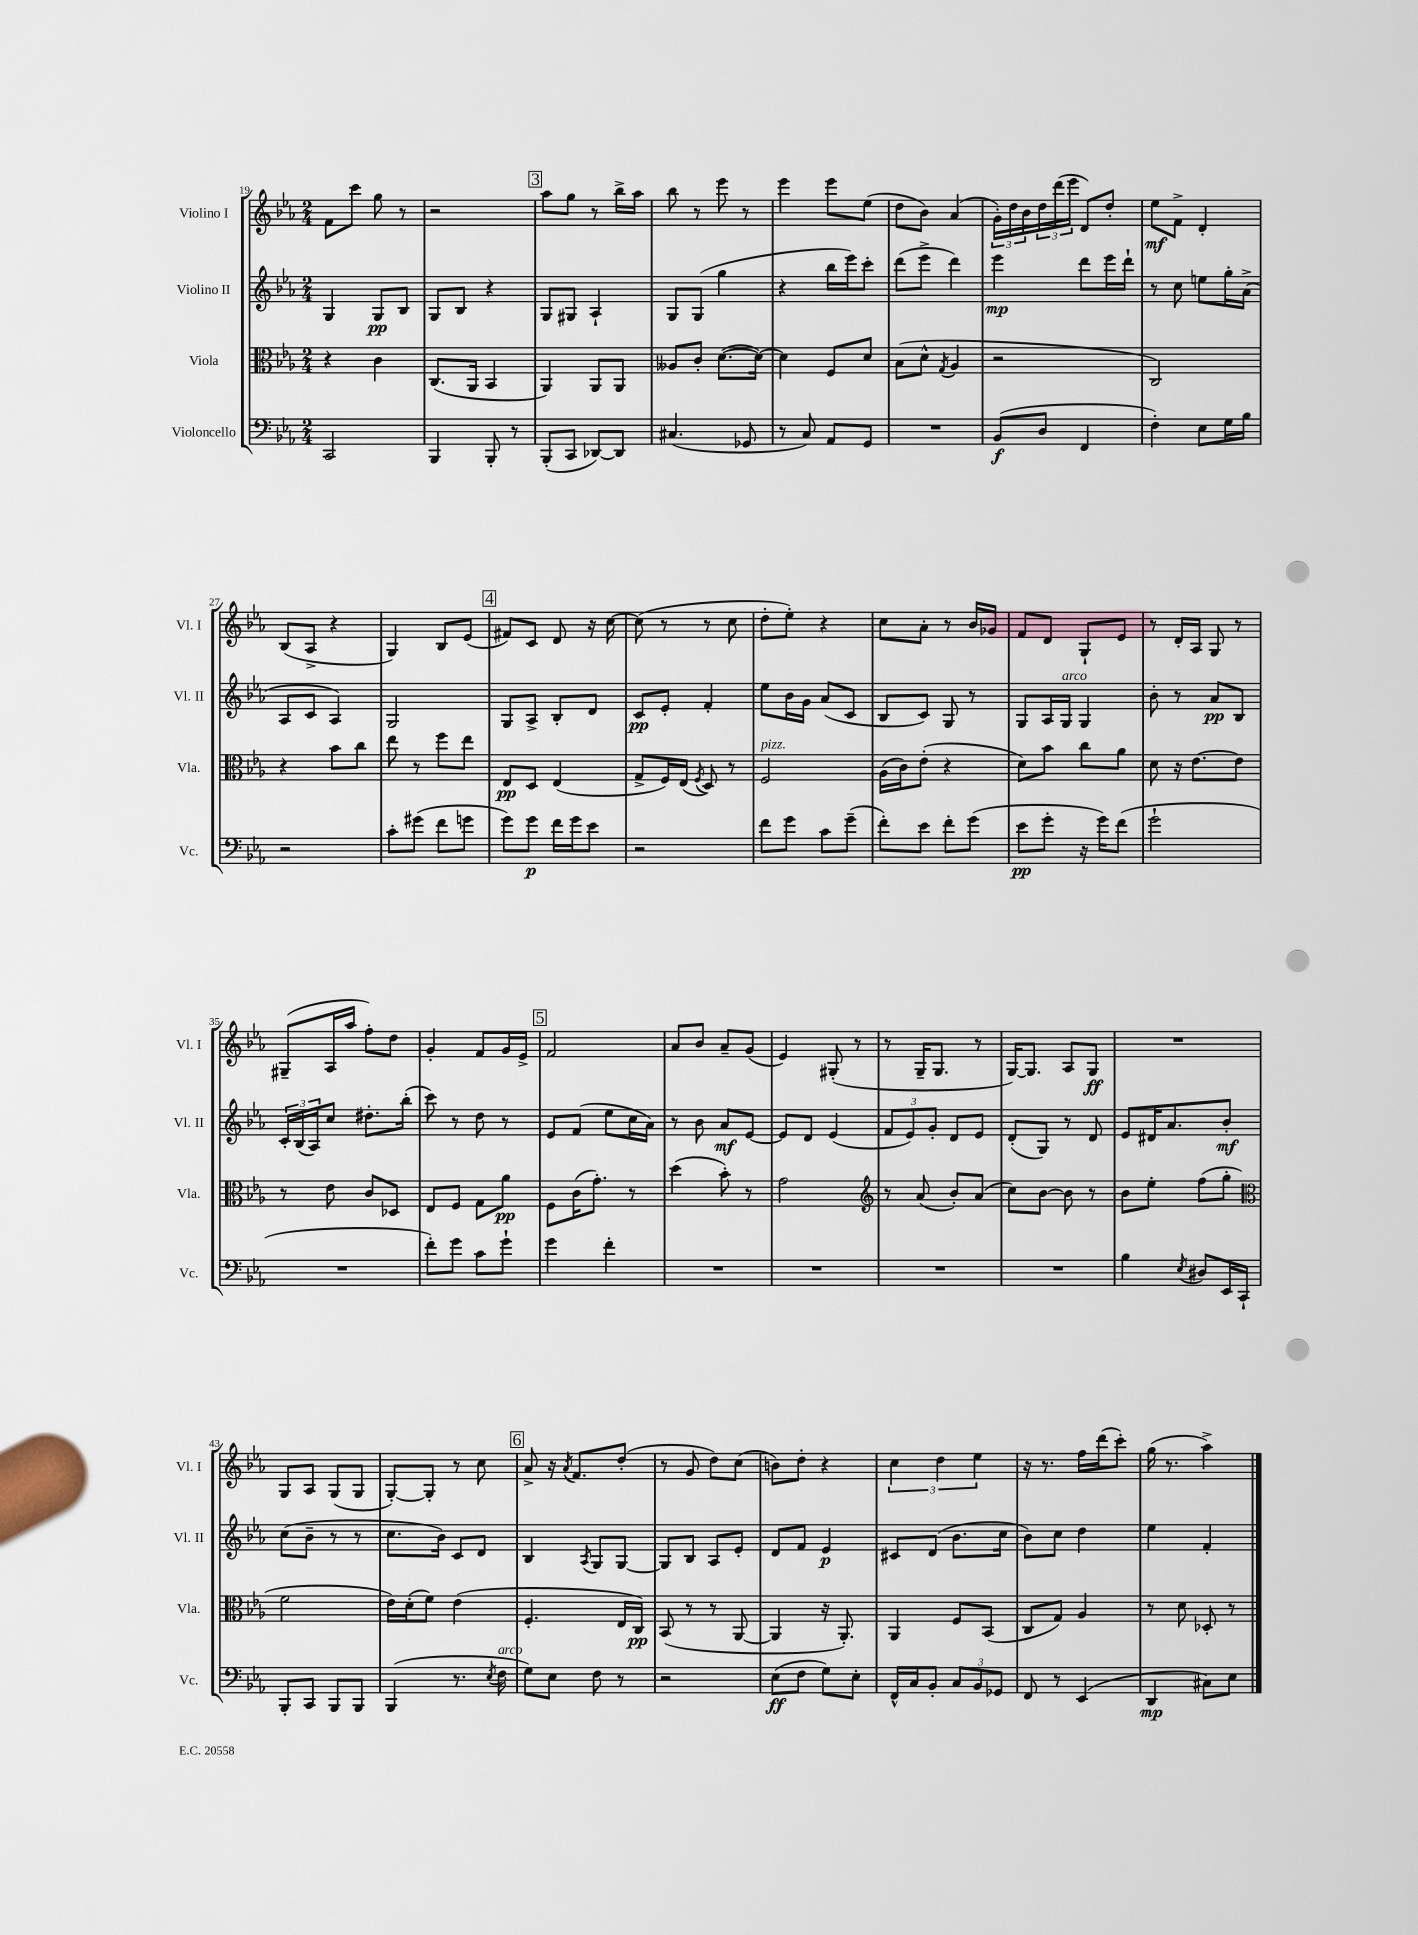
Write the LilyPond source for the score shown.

<<
\new StaffGroup <<
\new Staff = "s0" \with { instrumentName = "Violino I" shortInstrumentName = "Vl. I" } {
    \clef treble \key ees \major \numericTimeSignature \time 2/4
    f'8 c'''8 g''8 r8 |
    r2 |
    \mark \markup { \box "3" } aes''8 g''8 r8 bes''16-> aes''16 |
    bes''8 r8 ees'''8 r8 |
    ees'''4 ees'''8 ees''8( |
    d''8 bes'8) aes'4( |
    \tuplet 3/2 { g'16-.) d''16 bes'16 } \tuplet 3/2 { d''16 d'''16( ees'''16 } d'8) d''8-. |
    ees''8\mf f'8-> d'4-. |
    bes8( aes8-> r4 |
    g4) bes8 ees'8( |
    \mark \markup { \box "4" } fis'8) c'8 d'8 r16 c''16~ |
    c''8( r8 r8 c''8 |
    d''8-. ees''8-.) r4 |
    c''8 aes'8-. r8 bes'16 ges'16 |
    f'8 d'8 g8-! ees'8 |
    r8 d'16-. aes16 g8 r8 |
    gis8--( aes16 aes''16 f''8-.) d''8 |
    g'4-. f'8 g'16 ees'16-> |
    \mark \markup { \box "5" } f'2 |
    aes'8 bes'8 aes'8-- g'8( |
    ees'4) gis8-.( r8 |
    r8 g16-- g8. r8 |
    g16~) g8. aes8 g8\ff |
    R2 |
    g8 aes8 g8( g8 |
    g8~-.) g8-. r8 c''8 |
    \mark \markup { \box "6" } aes'8-> r16 \acciaccatura { aes'8 } f'8. d''8-.( |
    r8 g'8 d''8) c''8( |
    b'8) d''8-. r4 |
    \tuplet 3/2 { c''4 d''4 ees''4 } |
    r16 r8. f''16 d'''16( c'''8-.) |
    g''16( r8. aes''4->) \bar "|." |
}
\new Staff = "s1" \with { instrumentName = "Violino II" shortInstrumentName = "Vl. II" } {
    \clef treble \key ees \major \numericTimeSignature \time 2/4
    g4 g8\pp bes8 |
    g8 bes8 r4 |
    \mark \markup { \box "3" } g8 gis8 aes4-! |
    g8 g8( g''4 |
    r4 bes''16 ees'''16) c'''8-. |
    d'''8( ees'''8-> d'''4) |
    ees'''4\mp d'''8 ees'''16 d'''16-! |
    r8 c''8 e''8 g''16-. aes'16->( |
    aes8 c'8 aes4) |
    g2 |
    \mark \markup { \box "4" } g8 aes8-> bes8-. d'8 |
    c'8\pp ees'8-. f'4-. |
    ees''8 bes'16 g'16 aes'8( c'8 |
    bes8 c'8) g8 r8 |
    g8 aes16 g16^\markup { \italic "arco" } g4 |
    bes'8-. r8 aes'8\pp bes8 |
    \tuplet 3/2 { c'16-. bes16( aes16) } c''8 dis''8.-. bes''16-.( |
    c'''8) r8 d''8 r8 |
    \mark \markup { \box "5" } ees'8 f'8( ees''8 c''16 aes'16) |
    r8 bes'8 aes'8\mf ees'8~ |
    ees'8 d'8 ees'4( |
    \tuplet 3/2 { f'8 ees'8) g'8-. } d'8 ees'8 |
    d'8-.( g8) r8 d'8 |
    ees'8 dis'16 aes'8. bes'8-.\mf |
    c''8( bes'8-- r8 r8 |
    c''8. bes'16) c'8 d'8 |
    \mark \markup { \box "6" } bes4 \acciaccatura { aes8 } g8 g8~ |
    g8 bes8 aes8 ees'8-. |
    d'8 f'8 ees'4\p |
    cis'8 d'8( bes'8. c''16 |
    bes'8) c''8 d''4 |
    ees''4 f'4-. \bar "|." |
}
\new Staff = "s2" \with { instrumentName = "Viola" shortInstrumentName = "Vla." } {
    \clef alto \key ees \major \numericTimeSignature \time 2/4
    r4 c'4 |
    c8.( aes,16 bes,4 |
    \mark \markup { \box "3" } aes,4) aes,8 aes,8 |
    aeses8 c'8-. d'8.~( d'16~) |
    d'4 f8 d'8 |
    bes8( d'8-^ \acciaccatura { g8 } aes4 |
    r2 |
    c2) |
    r4 bes'8 c''8 |
    ees''8 r8 f''8 ees''8 |
    \mark \markup { \box "4" } ees8\pp d8 ees4( |
    g8-> f16) ees16( \acciaccatura { f8 } d8) r8 |
    f2^\markup { \italic "pizz." } |
    aes16( c'16) ees'8-.( r4 |
    d'8) bes'8 c''8 aes'8 |
    d'8 r16 ees'8.~ ees'8 |
    r8 ees'8 c'8 des8 |
    ees8 f8 g8 aes'8\pp |
    \mark \markup { \box "5" } f8 c'16( g'8.-.) r8 |
    d''4( bes'8-.) r8 |
    g'2 |
    \clef treble r8 aes'8( bes'8-.) aes'8( |
    c''8) bes'8~ bes'8 r8 |
    bes'8 ees''8-. f''8( g''8-. |
    \clef alto f'2 |
    ees'16) d'16-.( f'8) ees'4( |
    \mark \markup { \box "6" } f4.-. ees16 c16\pp) |
    bes,8( r8 r8 aes,8~ |
    aes,4 r16 aes,8.-.) |
    aes,4 f8 bes,8( |
    c8 g8) aes4 |
    r8 d'8 des8-. r8 \bar "|." |
}
\new Staff = "s3" \with { instrumentName = "Violoncello" shortInstrumentName = "Vc." } {
    \clef bass \key ees \major \numericTimeSignature \time 2/4
    c,2 |
    bes,,4 bes,,8-. r8 |
    \mark \markup { \box "3" } bes,,8-.( c,8 des,8~) des,8 |
    cis4.( ges,8 |
    r8 c8) aes,8 g,8 |
    R2 |
    bes,8\f( d8 f,4 |
    f4-.) ees8 g16 bes16 |
    r2 |
    c'8-. gis'8( f'8 g'8 |
    \mark \markup { \box "4" } g'8) g'8\p f'16 g'16 ees'8 |
    r2 |
    f'8 g'8 c'8 g'8--( |
    f'8-.) ees'8 f'8-. g'8( |
    ees'8\pp g'8-. r16 g'16) f'8( |
    g'2-! |
    R2 |
    f'8-.) g'8 c'8 g'8-! |
    \mark \markup { \box "5" } g'4 f'4-. |
    R2 |
    R2 |
    R2 |
    R2 |
    bes4 \acciaccatura { ees8 } dis8 ees,16 c,16-! |
    bes,,8-. c,8 bes,,8 bes,,8 |
    bes,,4( r8. \acciaccatura { ees8 } f16^\markup { \italic "arco" } |
    \mark \markup { \box "6" } g8) ees8 f8 r8 |
    r2 |
    ees8\ff( f8 g8) ees8-. |
    f,16-^ c16 bes,8-. \tuplet 3/2 { c8 bes,8 ges,8 } |
    f,8 r8 ees,4( |
    d,4\mp cis8) ees8 \bar "|." |
}
>>
>>
\layout { \context { \Score currentBarNumber = #19 } }
